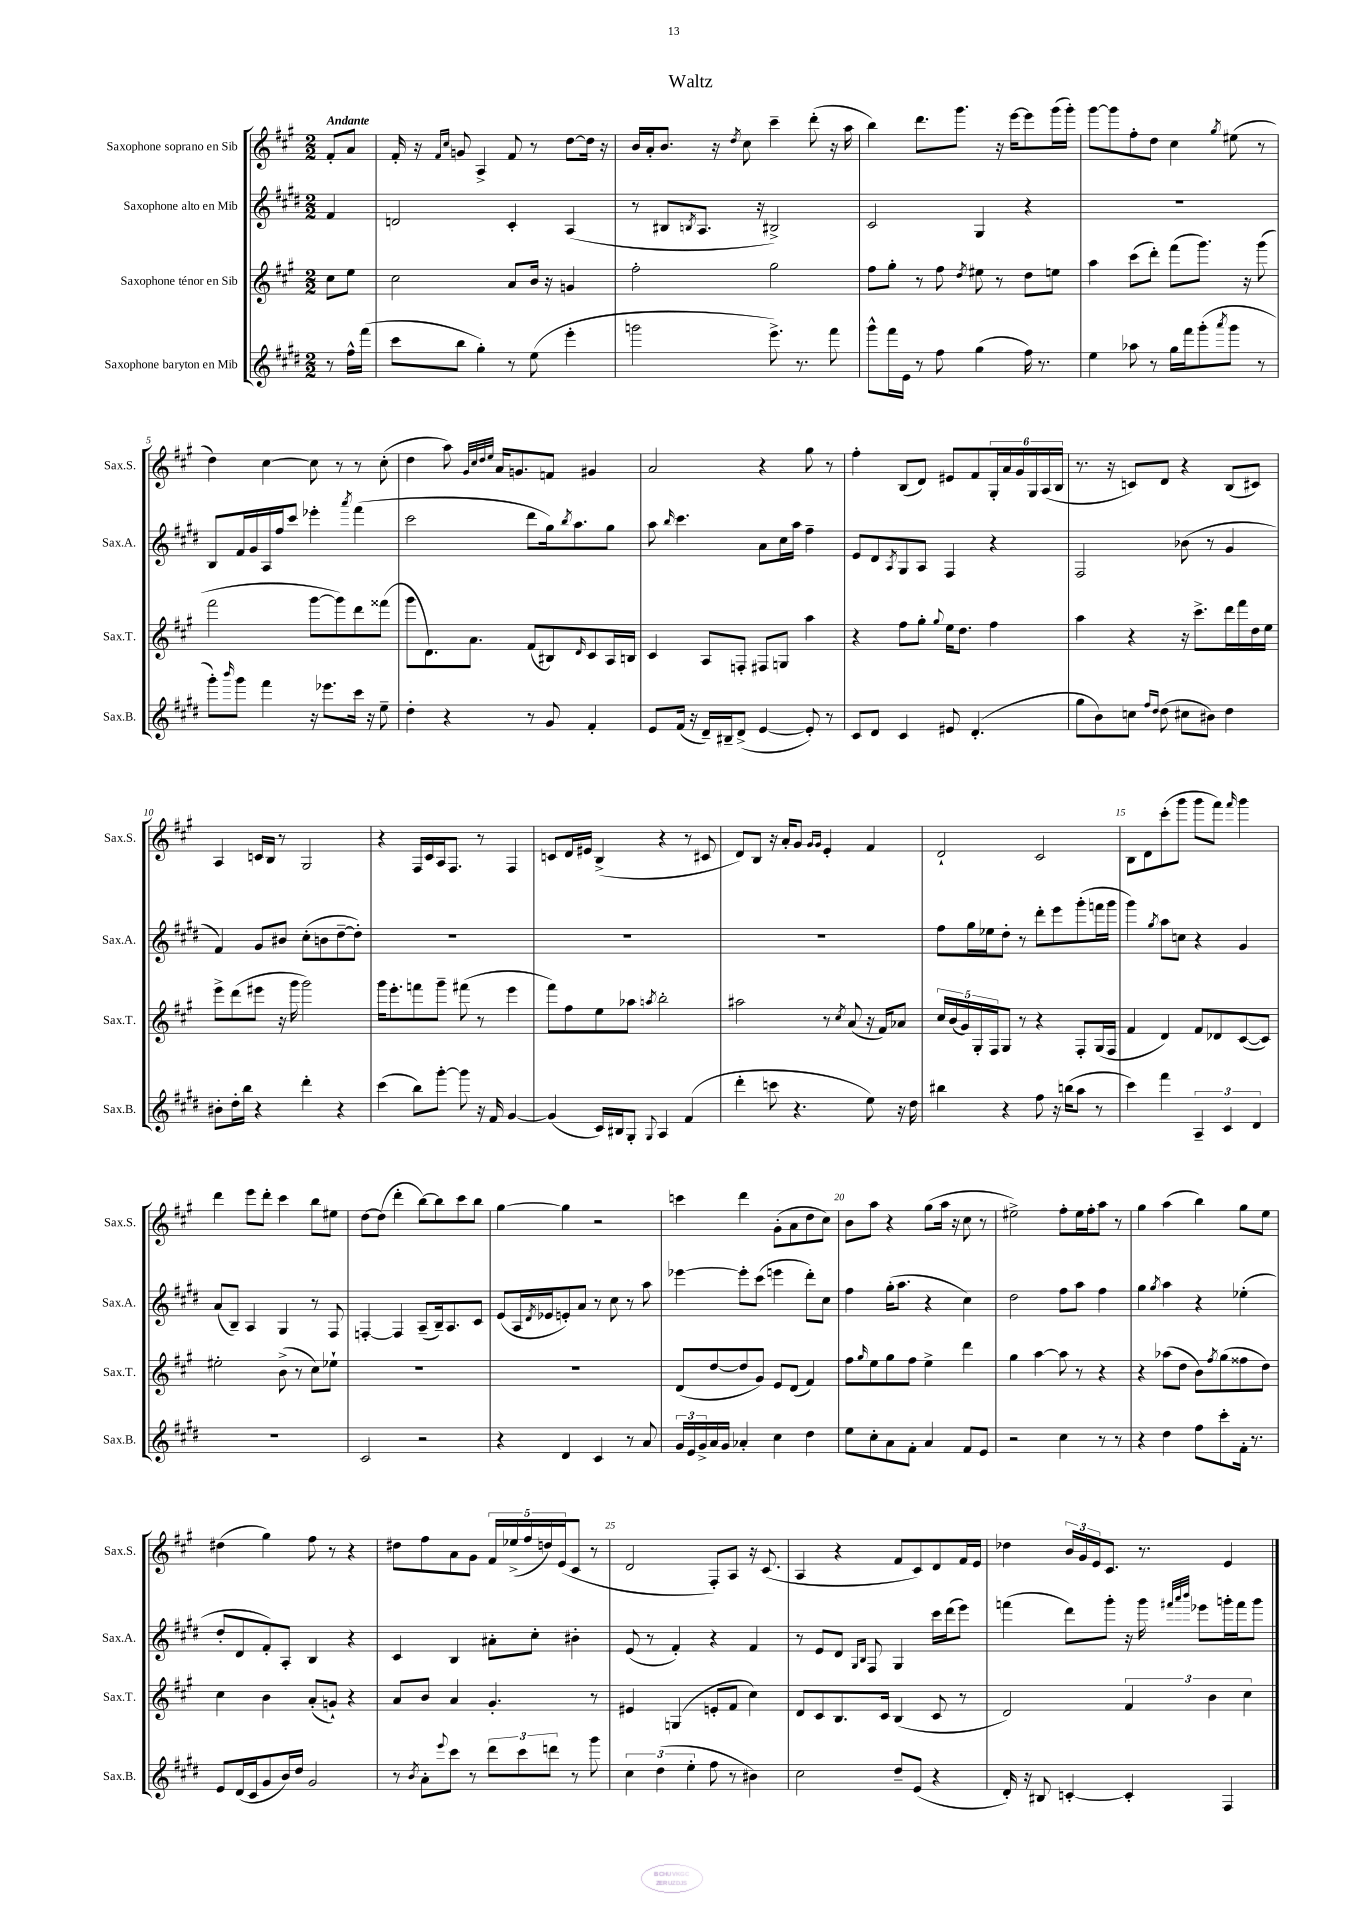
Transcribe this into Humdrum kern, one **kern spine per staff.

**kern	**kern	**kern	**kern
*staff4	*staff3	*staff2	*staff1
*clefG2	*clefG2	*clefG2	*clefG2
*k[f#c#g#d#]	*k[f#c#g#]	*k[f#c#g#d#]	*k[f#c#g#]
*M2/2	*M2/2	*M2/2	*M2/2
8r	8cc#\L	4f#/	8f#'/L
16ff#^^\LL	8ee\J	.	8a/J
(16fff#\JJ	.	.	.
=	=	=	=
8ccc#\L	2cc#\	2d/	16f#'/
.	.	.	16r
.	.	.	16qqf#/LL
.	.	.	16qqcc#/JJ
8bb\J	.	.	8g/
4gg#'\)	.	.	4A^/
8r	8a/L	4c#'/	8f#/
(8ee\	16b/Jk	.	8r
.	16r	.	.
4eee'\	4g/	(4A/	[8dd\L
.	.	.	16dd\]Jk
.	.	.	16r
=	=	=	=
2ggg\	2ff#'\	8r	16b/LL
.	.	.	16a'/J
.	.	8B#/L	8.b/J
.	.	8qB/	.
.	.	8.A/J	.
.	.	.	16r
.	.	.	8qdd/
.	.	.	8cc#\
.	.	16r	.
8.eee^\)	2gg#\	2B#^/)	4ccc#~\
8.r	.	.	.
.	.	.	(8ddd'\
8fff#\	.	.	16r
.	.	.	16aa\
=	=	=	=
8ggg#^^\L	8ff#\L	2c#/	4bb\)
16fff#\L	8gg#'\J	.	.
16e\JJ	.	.	.
8r	8r	.	8.ddd\L
8ff#\	8ff#\	.	.
.	.	.	8.ggg#\J
.	8qdd/	.	.
(4gg#\	8ee#\	4G#/	.
.	8r	.	16r
.	.	.	[16eee\LK
16ff#\)	8dd\L	4r	8eee\]
8.r	.	.	.
.	8ee\J	.	(16ggg#\L
.	.	.	16ggg#'\JJ)
=	=	=	=
4ee\	4aa\	1r	[8ggg#\L
.	.	.	8ggg#\]
8aa-\	(8ccc#\L	.	8ff#'\
8r	8ddd'\J)	.	8dd\J
16gg#\LL	(8fff#\L	.	4cc#\
16fff#\J	.	.	.
(8ggg#'\	8.ggg#\J)	.	.
8qaaa/	.	.	8qgg#/
8ggg#\J	.	.	(8ee#\
.	16r	.	.
8r	(8ggg#\	.	8r
=	=	=	=
8ggg#'\L)	2fff#\	8B/L	4dd\)
16qqbbb/	.	.	.
8ggg#\J	.	16f#/L	.
.	.	16g#/	.
4fff#\	.	16A/	[4cc#\
.	.	16ff#/J	.
.	.	8ccc#/J	.
16r	[8ggg#\L	4eee-'\	8cc#\]
8.eee-\L	.	.	.
.	8ggg#\])	.	8r
.	.	8qaaa/	.
16ccc#\Jk	8ddd\	(4fff#\	8r
16r	.	.	.
8ee~\	(8fff##\J	.	(8cc#'\
=	=	=	=
4dd#'\	8ggg#\L	2ccc#\	4dd\
.	8.d\)	.	.
4r	.	.	8aa\)
.	8.a\J	.	.
.	.	.	32qqg#/LLL
.	.	.	32qqcc#/
.	.	.	32qqdd/
.	.	.	32qqee/JJJ
.	.	.	16a/LK
.	.	.	8.g/
8r	(8f#/L	8ddd#\L	.
8g#/	8B#/)	16gg#\k)	8f/J
.	.	8qbb/	.
.	.	8.aa\	.
.	16qqd/	.	.
4f#'/	8c#/	.	4g#/
.	16A/L	8gg#\J	.
.	16B/JJ	.	.
=	=	=	=
8e/L	4c#/	8aa\	2a/
.	.	16qqbb/	.
(16f#/Jk	.	4.ccc#\	.
16r	.	.	.
16d#~/LL)	8A/L	.	.
16B#~/J	.	.	.
(8d#^/J	8F'/J	.	.
[4e/	8F#/L	8a\L	4r
.	8G/J	16cc#\L	.
.	.	16aa\JJ	.
8e'/])	4aa\	4ff#~\	8gg#\
8r	.	.	8r
=	=	=	=
8c#/L	4r	8e/L	4ff#'\
8d#/J	.	8d#/	.
.	.	8qA/	.
4c#/	8ff#\L	8G#/	(8B/L
.	8gg#'\J	8A/J	8d/J)
.	8qqgg#/	.	.
8e#/	16ee\LK	4F#/	8e#/L
.	8.dd\J	.	.
(4.d#'/	.	.	8f#/
.	4ff#\	4r	24G#'/L
.	.	.	24a/
.	.	.	24g#/
.	.	.	24G#/
.	.	.	(24A/
.	.	.	24B/JJ
=	=	=	=
8gg#\L	4aa\	2F#/	8.r
8b\)	.	.	.
.	.	.	16r
8cc\J	4r	.	8c/L)
16qqff#/LL	.	.	.
16qqdd#/JJ	.	.	.
(8dd#\	.	.	8d/J
8cc#\L	16r	(8b-\	4r
.	8.ccc#^\L	.	.
8b#\J)	.	8r	.
4dd#\	16ddd\L	4g#/	(8B/L
.	16fff#\	.	.
.	16dd\	.	8c#/J)
.	16ee\JJ	.	.
=	=	=	=
8b#'\L	8eee^\L	4f#/)	4A/
16dd#'\L	(8ddd\	.	.
16bb\JJ	.	.	.
4r	8eee#\J	8g#/L	16c/LL
.	.	.	16B/JJ
.	16r	8b#/J	8r
.	16ggg#\	.	.
4ddd#'\	2ggg#\)	(8cc#'\L	2G#/
.	.	8b\	.
4r	.	[8dd#~\	.
.	.	8dd#'\]J)	.
=	=	=	=
(4ccc#\	16ggg#\LK	1r	4r
.	8.eee'\	.	.
8bb\L)	8fff\	.	16F#/LL
.	.	.	16c#/
[8ggg#'\J	8ggg#~\J	.	16A/J
.	.	.	8.F#/J
8ggg#\]	(8fff#\	.	.
16r	8r	.	8r
16f#/	.	.	.
[4g#/	4eee\	.	4F#/
=	=	=	=
(4g#/]	8fff#\L)	1r	8c/L
.	8ff#\	.	16d/L
.	.	.	16e#/JJ
16c#/LL)	8ee\	.	(4B^/
16B#/J	.	.	.
8G#'/J	8aa-\J	.	.
8qqG#/	8qaa/	.	.
4A/	2bb'\	.	4r
(4f#/	.	.	8r
.	.	.	8c#/
=	=	=	=
4ddd#'\	2aa#\	1r	8d/L)
.	.	.	8B/J
8ccc\	.	.	16r
.	.	.	16a'/LK
4.r	.	.	8g#/J
.	.	.	16qqg#/LL
.	.	.	16qqg#/JJ
.	8r	.	4e'/
.	8qcc#/	.	.
.	(8a/	.	.
8ee\)	16r	.	4f#/
.	16f#/LK)	.	.
16r	8a-/J	.	.
16dd#\	.	.	.
=	=	=	=
4bb#\	20cc#/LL	8ff#\L	2d`/
.	(20b/	.	.
.	20g#/)	.	.
.	.	16gg#\L	.
.	20G#'/	.	.
.	.	16ee-\J	.
.	20F#/J	.	.
4r	8G#/J	8dd#'\J	.
.	8r	8r	.
8ff#\	4r	8ddd#'\L	2c#/
16r	.	8eee\	.
(16bb\LK	.	.	.
8aa\J	8F#'/L	(8ggg#'\	.
8r	(16G#/L	16fff\L	.
.	16F#/JJ	16ggg#\JJ	.
=	=	=	=
4ccc#\)	4f#/	4ggg#\)	8B\L
.	.	.	8d\
.	.	8qgg#/	.
4fff#\	4d/)	8aa\L	(8ccc#'\
.	.	8cc\J	8ggg#\J
6A~/	8f#/L	4r	8ggg#\L
.	8d-/	.	8fff#\J)
6c#/	.	.	.
.	.	.	16qqfff#/
.	([8c#/	4g#/	4ggg#\
6d#/	.	.	.
.	8c#/]J)	.	.
=	=	=	=
1r	2ee#'\	(8a/L	4ddd\
.	.	8B~/J)	.
.	.	4A/	8eee\L
.	.	.	8ddd'\J
.	(8b^\	4G#/	4ccc#\
.	8r	.	.
.	8cc#\L)	8r	8bb\L
.	8ee-`\J	8F#/	8ee#\J
=	=	=	=
2c#/	1r	[4F'/	[8dd\L
.	.	.	(8dd\]J
.	.	4F/]	4ddd'\
2r	.	(8A~/L	[8bb\L)
.	.	16B~/k)	8bb\]
.	.	8.A/	.
.	.	.	8ccc#\
.	.	8c#/J	8bb\J
=	=	=	=
4r	1r	(8e/L	[4gg#\
.	.	16A/L	.
.	.	8qd#/	.
.	.	16e-/J	.
4d#/	.	8e'/)	4gg#\]
.	.	8a/J	.
4c#/	.	8r	2r
.	.	8cc#\	.
8r	.	8r	.
8a/	.	8aa\	.
=	=	=	=
24g#/LL	(8d/L	[4eee-\	4ccc\
24e/	.	.	.
24g#^/	.	.	.
16a/	[8dd/	.	.
16g#/JJ	.	.	.
4a-'/	8dd/]	8eee-'\]L	4ddd\
.	8g#/J)	(8ccc#\J	.
4cc#\	8e/L	4eee\	(8g#'\L
.	(8d/J	.	8a\
4dd#\	4f#/)	8ddd#'\L)	8dd\
.	.	8cc#\J	8cc#\J)
=	=	=	=
8ee\L	8ff#\L	4ff#\	8b\L
.	16qqgg#/	.	.
8cc#'\	8ee\	.	8aa\J
8a\	8gg#\	(16gg#'\LK	4r
.	.	8.aa\J	.
8f#'\J	8ff#\J	.	.
4a/	4ee^\	4r	(8gg#\L
.	.	.	16aa\Jk
.	.	.	16r
8f#/L	4ddd\	4cc#\)	8cc#\
8e/J	.	.	8r
=	=	=	=
2r	4gg#\	2dd#\	2ee#^\)
.	[4aa\	.	.
4cc#\	8aa\]	8ff#\L	8ff#'\L
.	8r	8aa\J	16ee#\L
.	.	.	16ff#'\J
8r	4r	4ff#\	8aa\J
8r	.	.	8r
=	=	=	=
4r	4r	4gg#\	4gg#\
.	.	8qgg#/	.
4dd#\	(8aa-\L	4aa\	(4aa\
.	8dd\J	.	.
8ff#\L	8b\L)	4r	4bb\)
.	8qff#/	.	.
8ccc#'\	(8gg#\	.	.
16f#'\Jk	8ff##\	(4ee-'\	8gg#\L
8.r	.	.	.
.	8dd\J)	.	8ee\J
=	=	=	=
8e/L	4cc#\	8dd#'/L	(4dd#\
(16d#/L	.	8d#/	.
16c#/J	.	.	.
8g#/	4b\	8f#'/)	4gg#\)
16b/L)	.	8A'/J	.
16dd#/JJ	.	.	.
2g#/	(8a'/L	4B/	8ff#\
.	8g`/J)	.	8r
.	4r	4r	4r
=	=	=	=
8r	8a/L	4c#/	8dd#\L
8qb/	.	.	.
8a'\L	8b/J	.	8ff#\
8qqeee/	.	.	.
8ccc#\J	4a/	4B/	8a\
8r	.	.	8g#\J
12ddd#\L	4.g#'/	8a#'\L	20f#/LL
.	.	.	(20ee-^/
12ccc#\	.	.	.
.	.	.	20ff#/
.	.	8cc#'\J	.
.	.	.	20dd/)
12ddd\J	.	.	.
.	.	.	(20e/J
8r	.	4b#'\	8c#/J
8ggg#\	8r	.	8r
=	=	=	=
6cc#\	4e#/	(8e/	2d/
.	.	8r	.
(6dd#\	.	.	.
.	(4G/	4f#'/)	.
6ee'\	.	.	.
8ff#\	8e'/L	4r	8F#'/L)
8r	8f#/J	.	8A/J
4b#\)	4cc#\)	4f#/	16r
.	.	.	(8.c#/
=	=	=	=
2cc#\	8d/L	8r	4A/
.	8c#/	8e/L	.
.	8.B/	8d#/J	4r
.	.	16qqG#/LL	.
.	.	16qqB/JJ	.
.	.	8F#/	.
.	16c#/Jk	.	.
8dd#~/L	(4B/	4G#/	8f#/L
(8e/J	.	.	8c#/)
4r	8c#/	16ccc#\LL	8d/
.	.	(16ddd#\J	.
.	8r	8eee\J)	16f#/L
.	.	.	16e/JJ
=	=	=	=
16d#'/)	2d/)	(4fff\	4dd-\
16r	.	.	.
8B#/	.	.	.
[4c'/	.	8ddd#\L)	24b/LL
.	.	.	24g#/
.	.	.	24e/J
.	.	8ggg#'\J	8.c#/J
4c'/]	6f#/	16r	.
.	.	16ggg#\	8.r
.	.	32qqfff#/LLL	.
.	.	32qqaaa/	.
.	.	32qqbbb/JJJ	.
.	.	8eee-\L	.
.	6b\	.	.
4F#/	.	16ggg'\L	4e/
.	.	16fff#\J	.
.	6cc#\	.	.
.	.	8ggg\J	.
==	==	==	==
*-	*-	*-	*-
